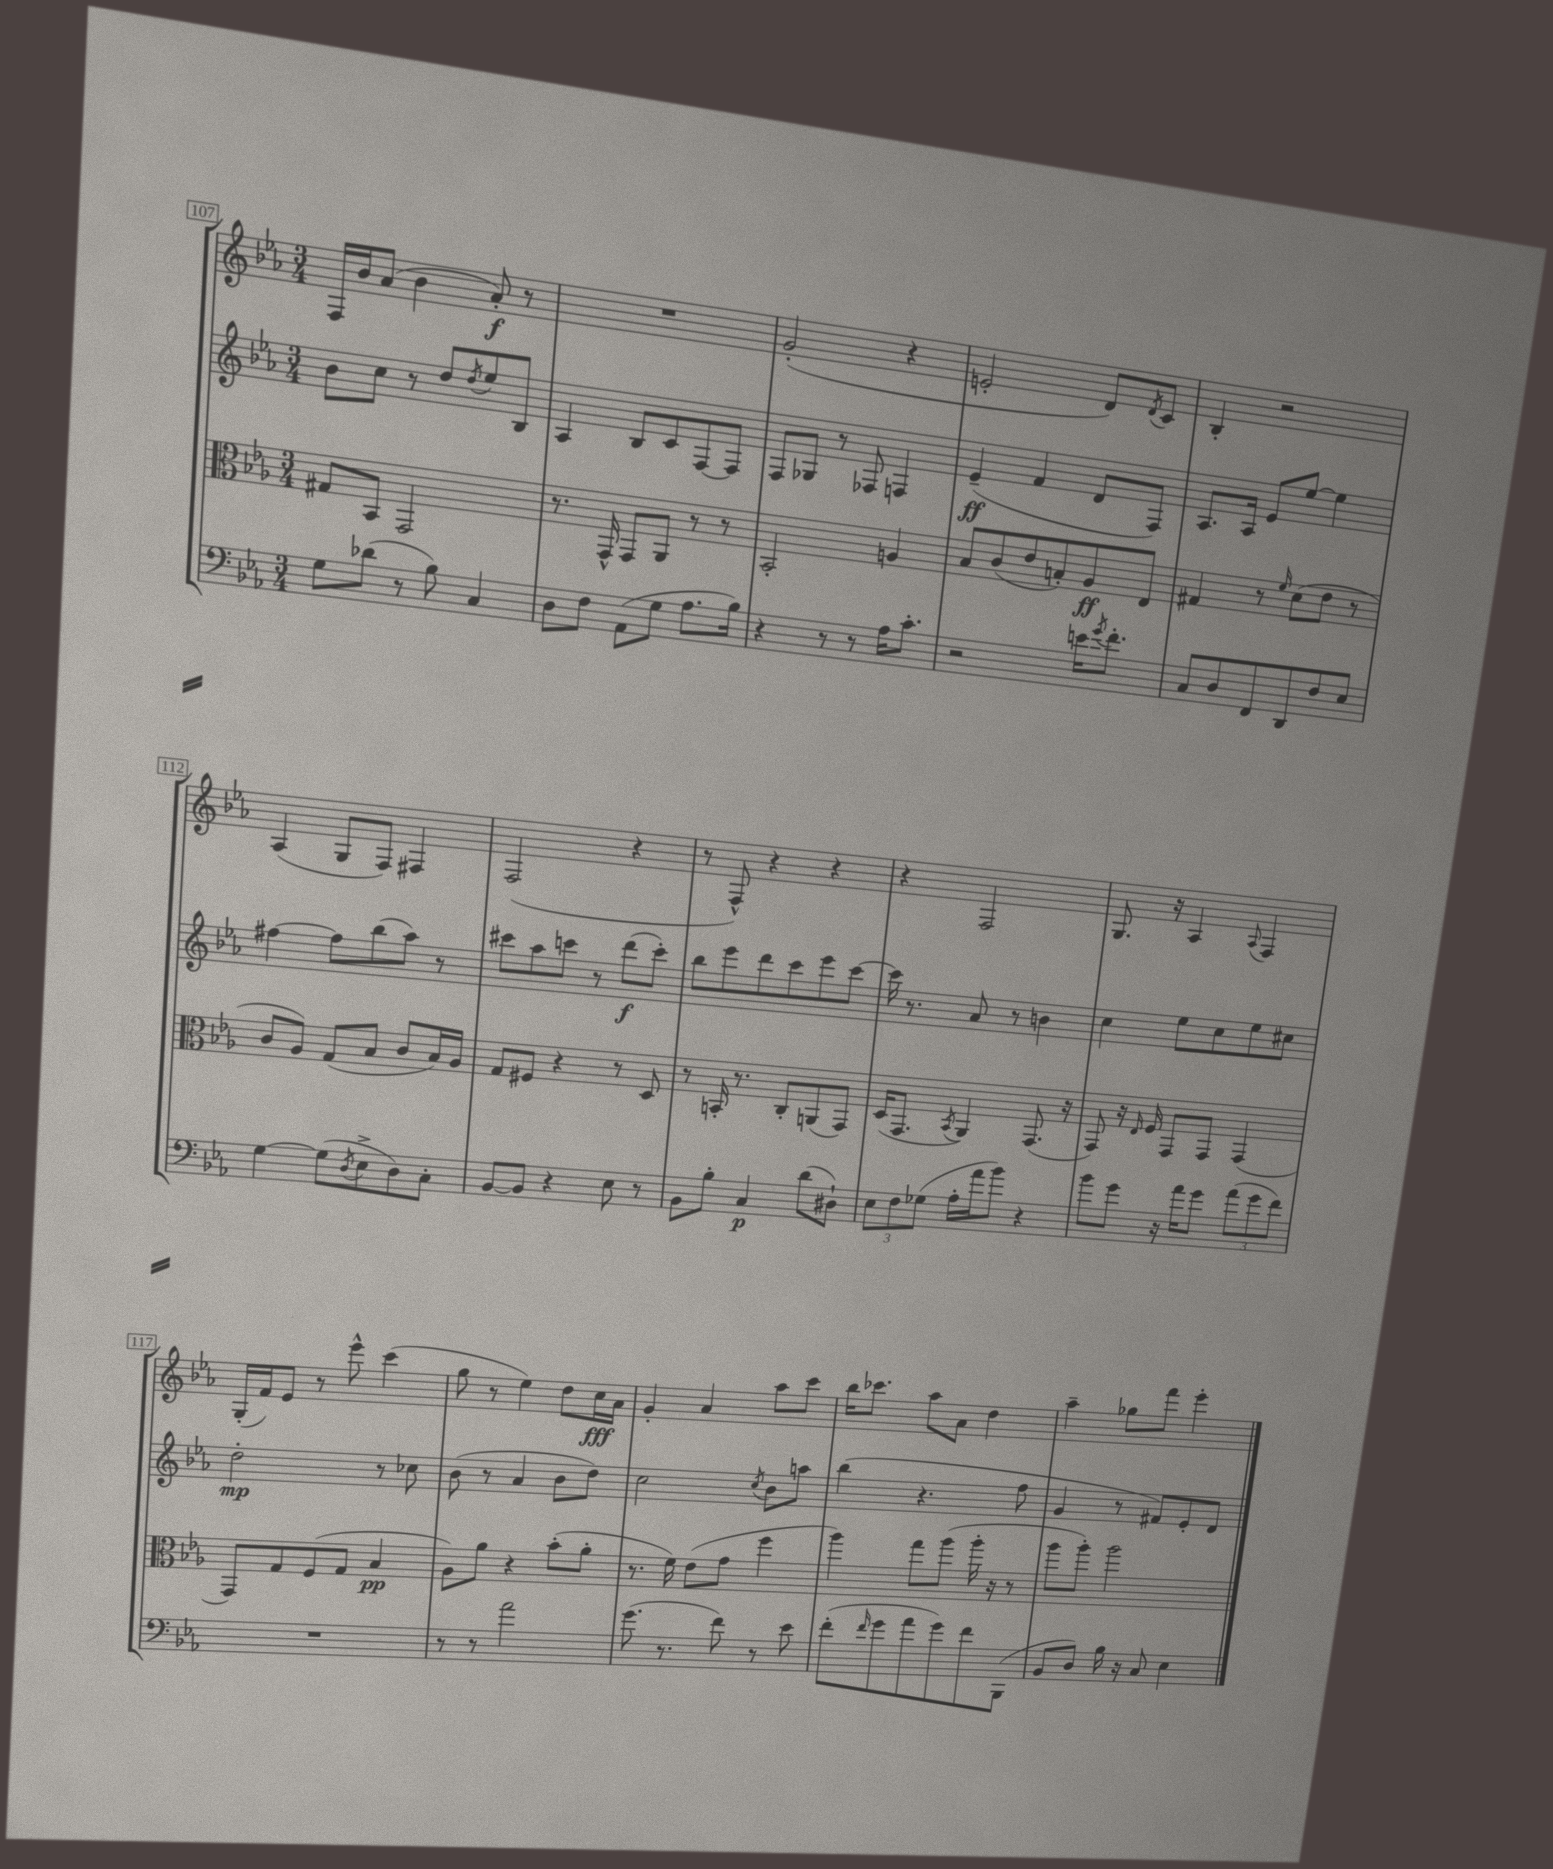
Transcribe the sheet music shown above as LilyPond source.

<<
\new StaffGroup <<
\new Staff = "s0" {
    \clef treble \key ees \major \numericTimeSignature \time 3/4
    f16 bes'16 aes'8( bes'4 aes'8-.\f) r8 |
    R2. |
    g'2-.( r4 |
    e'2-. d'8) \acciaccatura { d'8 } c'8 |
    bes4-. r2 |
    aes4( g8 f8) fis4 |
    f2( r4 |
    r8 f8-^) r4 r4 |
    r4 f2 |
    g8. r16 aes4 \appoggiatura { aes8 } f4 |
    g16-.( f'16) ees'8 r8 ees'''8-^ c'''4( |
    g''8 r8 ees''4) d''8 c''16\fff aes'16 |
    g'4-. aes'4 aes''8 c'''8 |
    bes''16 ces'''8. aes''8 aes'8 d''4 |
    aes''4-- ges''8 f'''8 ees'''4-. \bar "|." |
}
\new Staff = "s1" {
    \clef treble \key ees \major \numericTimeSignature \time 3/4
    bes'8 c''8 r8 d''8 \acciaccatura { d''8 } ees''8 bes8 |
    aes4 bes8 c'8 f8~ f8 |
    f8 ges8 r8 fes8 f4 |
    ees'4--\ff( f'4 d'8 f8) |
    aes8. aes16 ees'8 ees''8~ ees''4 |
    fis''4~ fis''8 bes''8( aes''8) r8 |
    cis'''8 aes''8 c'''8 r8 d'''8\f( c'''8-.) |
    bes''8 ees'''8 d'''8 c'''8 ees'''8 c'''8~ |
    c'''16 r8. aes'8 r8 b'4 |
    c''4 ees''8 c''8 ees''8 cis''8 |
    d''2-.\mp r8 ces''8 |
    bes'8( r8 aes'4 bes'8 d''8) |
    c''2 \acciaccatura { c''8 } bes'8 a''8 |
    bes''4( r4. f''8 |
    g'4 r8 fis'8) ees'8-. d'8 \bar "|." |
}
\new Staff = "s2" {
    \clef alto \key ees \major \numericTimeSignature \time 3/4
    gis8 bes,8 g,2 |
    r8. g,16-^ g,8 aes,8 r8 r8 |
    bes,2-. a4 |
    bes8 c'8( ees'8 b8-.) aes8\ff ees8 |
    gis4 r8 \grace { f'16 } d'8( ees'8 r8 |
    c'8 aes8) g8( bes8 c'8 bes16) aes16 |
    g8 fis8 r4 r8 d8 |
    r8 b,16-. r8. c8-. a,8( g,8) |
    d16( g,8. \acciaccatura { bes,8 } aes,4) g,8.( r16 |
    g,8) r16 \grace { ees16 } f16 g,8 g,8 g,4( |
    g,8) g8 f8( g8 bes4\pp |
    aes8) aes'8 r4 bes'8-.( aes'8-. |
    r8. f'16) ees'8( g'8 f''4 |
    aes''4) g''8 aes''8( aes''16-. r16 r8 |
    aes''8 aes''8-.) aes''2 \bar "|." |
}
\new Staff = "s3" {
    \clef bass \key ees \major \numericTimeSignature \time 3/4
    g8 des'8( r8 bes8) c4 |
    d8 f8 aes,8( g8 aes8. bes16) |
    r4 r8 r8 aes16 c'8.-. |
    r2 e'16 \acciaccatura { g'8 } f'8.-. |
    c8 d8 f,8 d,8 f8 ees8 |
    g4~ g8( \acciaccatura { d8 } ees8-> d8) c8-. |
    bes,8~ bes,8 r4 ees8 r8 |
    bes,8 bes8-. c4\p d'8( dis8-!) |
    \tuplet 3/2 { ees8 f8 ges8( } aes16-. aes'16 bes'8) r4 |
    bes'8 g'8 r16 aes'16 g'8 \tuplet 3/2 { aes'8( g'8 f'8) } |
    R2. |
    r8 r8 aes'2 |
    g'8.( r8. f'8) r8 ees'8 |
    f'8-.( \grace { f'16 } g'8 aes'8 g'8) f'8 bes,,8( |
    bes,8 d8) bes16 r16 c8 ees4 \bar "|." |
}
>>
>>
\layout { \context { \Score currentBarNumber = #107 \override BarNumber.stencil = #(make-stencil-boxer 0.1 0.3 ly:text-interface::print) } }
